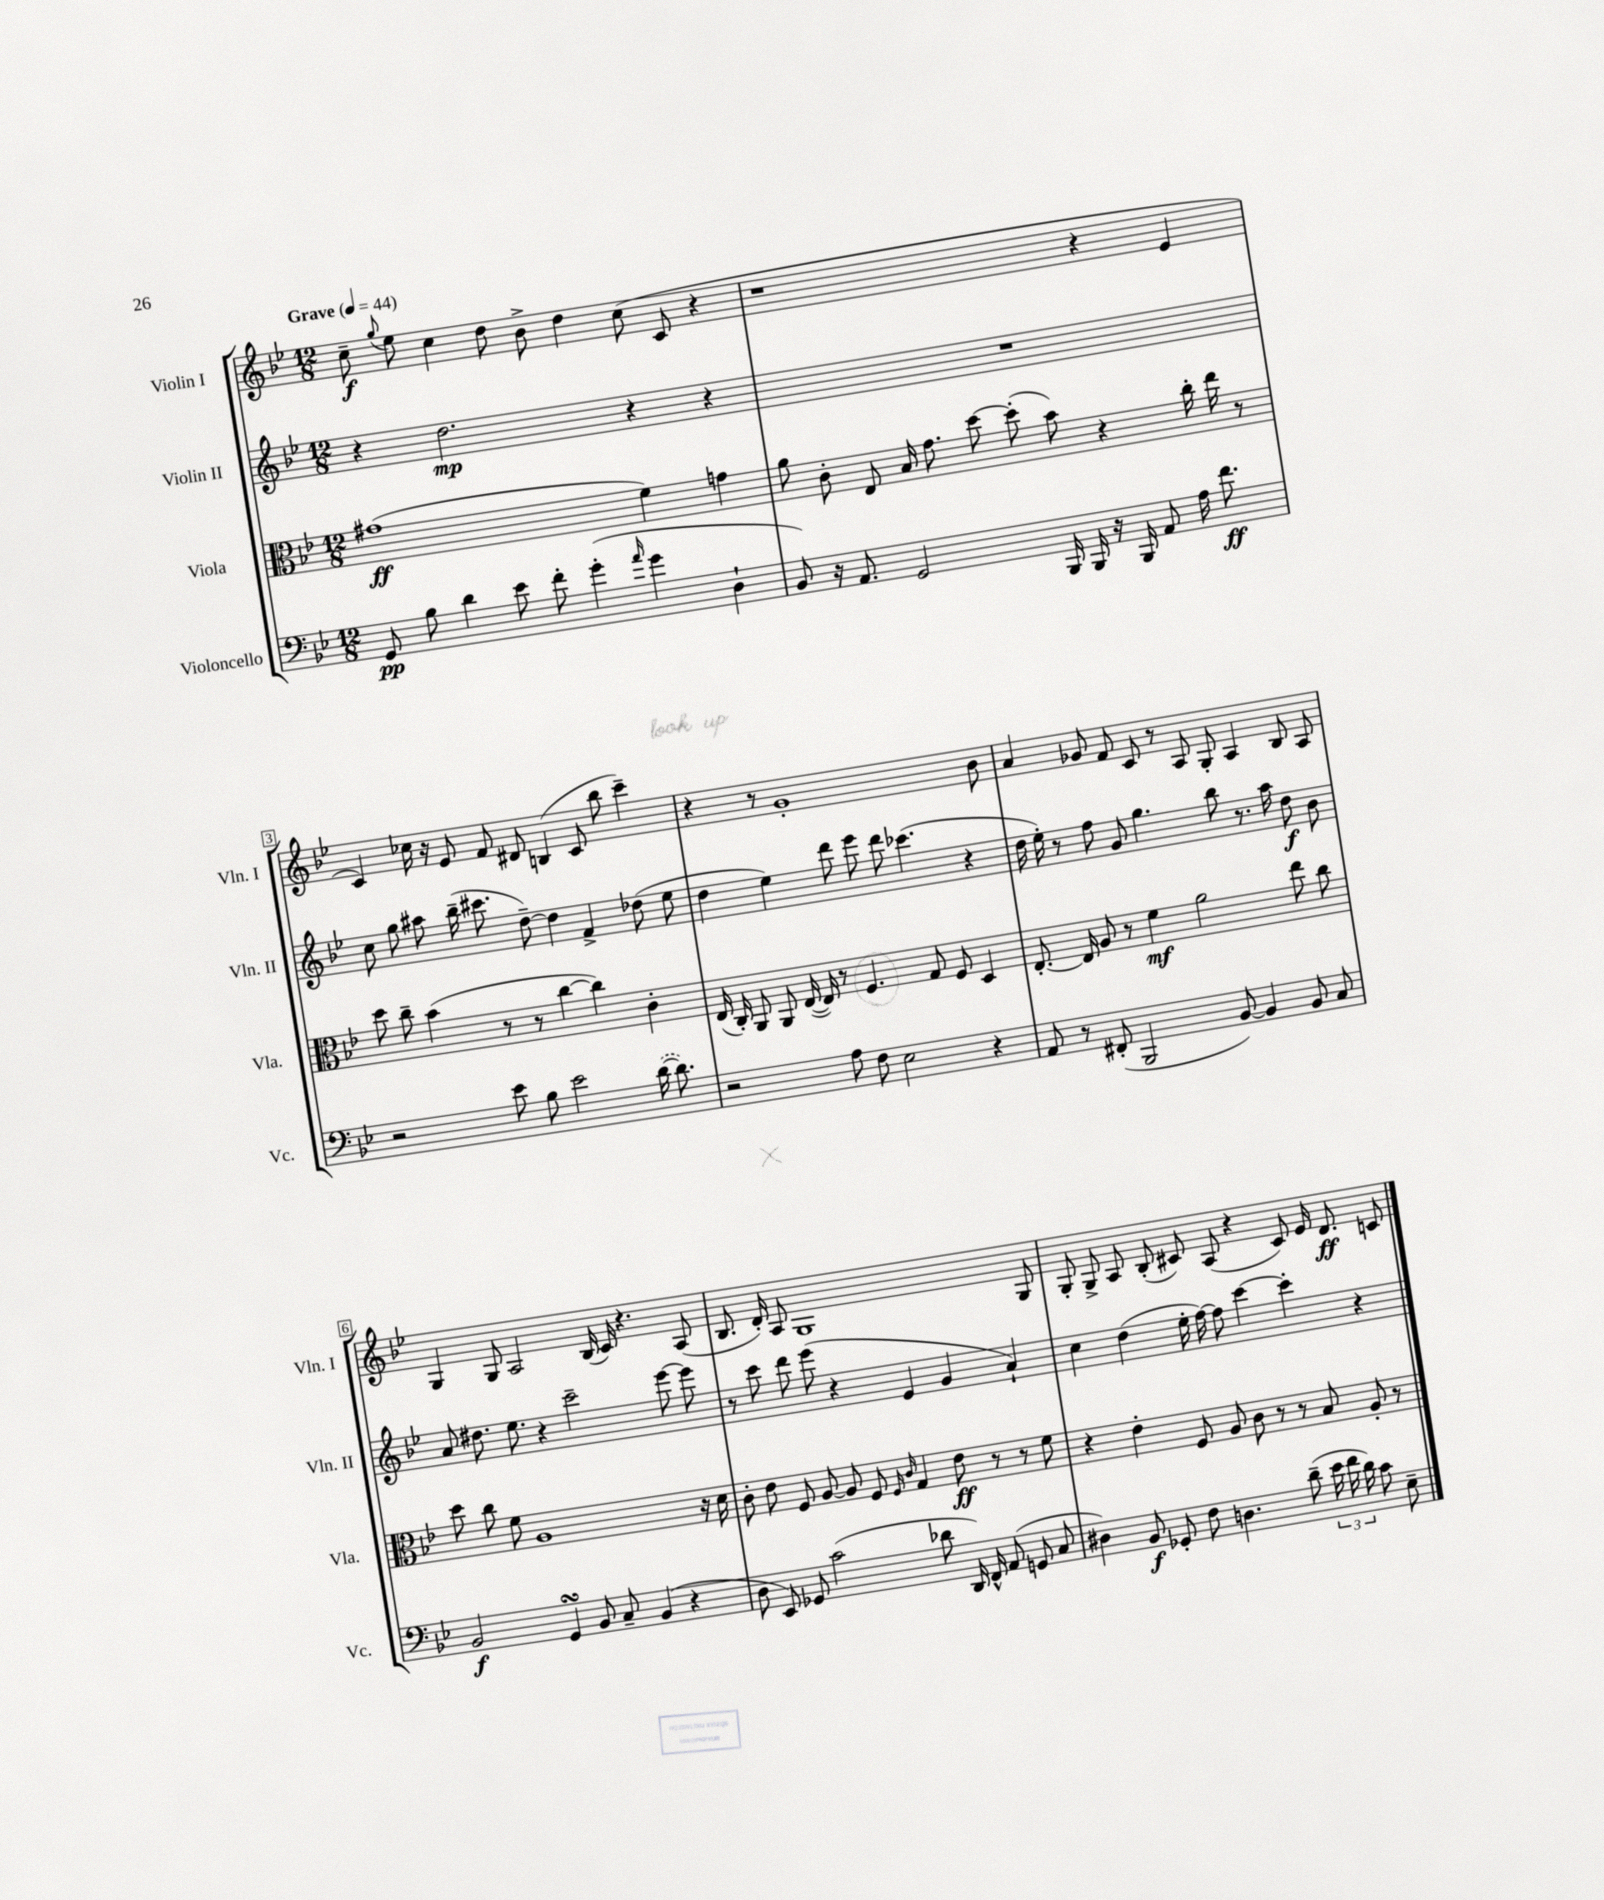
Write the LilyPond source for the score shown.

<<
\new StaffGroup <<
\new Staff = "s0" \with { instrumentName = "Violin I" shortInstrumentName = "Vln. I" } {
    \clef treble \key bes \major \numericTimeSignature \time 12/8 \tempo "Grave" 4 = 44
    \autoBeamOff c''8--\f \appoggiatura { g''8 } ees''8 c''4 d''8 bes'8-> d''4 c''8( c'8 r4 |
    r1 r4 ees'4 |
    c'4) ces''16 r16 ees'8 f'8 dis'8 b4( c'8 bes''8 c'''4--) |
    r4 r8 g'1-. bes'8 |
    a'4 ges'8 f'8 c'8 r8 a8 g8-. a4 bes8 a8 |
    g4 g8 a2 bes16( c'16) r4. a8( |
    bes8. d'16-.) a8 g1 g8 |
    g8-. g8-> a8 bes8-.( cis'8) a8( r4 cis'8) ees'16 d'8.\ff c'8 \bar "|." |
}
\new Staff = "s1" \with { instrumentName = "Violin II" shortInstrumentName = "Vln. II" } {
    \clef treble \key bes \major \numericTimeSignature \time 12/8
    \autoBeamOff r4 d''2.\mp r4 r4 |
    R1. |
    c''8 g''8 ais''8 bes''16--( cis'''8. d''8~--) d''4 f'4-> des''8( ees''8 |
    d''4 ees''4) d'''8 ees'''8 d'''8 ces'''4.( r4 |
    d''16 ees''16-.) r8 f''8 g'8 g''4. bes''8 r8. a''16 d''8\f bes'8 |
    a'8 dis''8. ees''8. r4 c'''2-- ees'''8~ ees'''8 |
    r8 c'''8 d'''8 ees'''8( r4 ees'4 g'4 a'4-!) |
    c''4 d''4( ees''16-. f''16~) f''8 c'''4~ c'''4-. r4 \bar "|." |
}
\new Staff = "s2" \with { instrumentName = "Viola" shortInstrumentName = "Vla." } {
    \clef alto \key bes \major \numericTimeSignature \time 12/8
    \autoBeamOff gis'1\ff( f'4) g'4 |
    a'8 c'8-. ees8 bes16 g'8. d''8~ d''8-.( bes'8) r4 c''16-. ees''16 r8 |
    d''8 c''8-- bes'4( r8 r8 c''4~ c''4) c'4-. |
    ees16( c16-.) a,8 a,8 ees16~( ees16) r8 f4. g8 f8 d4 |
    ees8.~-. ees16 a8 r8 f'4\mf a'2 ees''8 c''8 |
    d''8 c''8 f'8 a1 r16 d'16 |
    c'8-. ees'8 f8 a8~ a8 f8 \grace { f16 c'16 } g4 ees'8\ff r8 r8 f'8 |
    r4 ees'4-. f8 a8 c'8 r8 r8 bes8 a8-. r8 \bar "|." |
}
\new Staff = "s3" \with { instrumentName = "Violoncello" shortInstrumentName = "Vc." } {
    \clef bass \key bes \major \numericTimeSignature \time 12/8
    \autoBeamOff g,8\pp bes8 d'4 ees'8 f'8-. g'4-.( \grace { a'16 } g'4 d4-! |
    bes,8) r16 a,8. g,2 bes,,16 bes,,16 r16 bes,,16 a,8 a16 f'8.\ff |
    r2 ees'8 bes8 ees'2 \once \slurDashed d'16~( d'8.) |
    r2 a8 f8 ees2 r4 |
    a,8 r8 fis,8-.( bes,,2 bes,8~) bes,4 bes,8 c8 |
    bes,2\f g,4\turn bes,8 c8-- bes,4( r4 |
    d8 ees,8) ges,8 c'2( des'8 d,16) f,16-^ a,8( g,8 c8 |
    dis4) bes,8\f ges,8-. f8 d4. d'8--( \tuplet 3/2 { ees'16 f'16 d'16) } c'8 ees8-- \bar "|." |
}
>>
>>
\layout { \context { \Score \override BarNumber.stencil = #(make-stencil-boxer 0.1 0.3 ly:text-interface::print) } }
